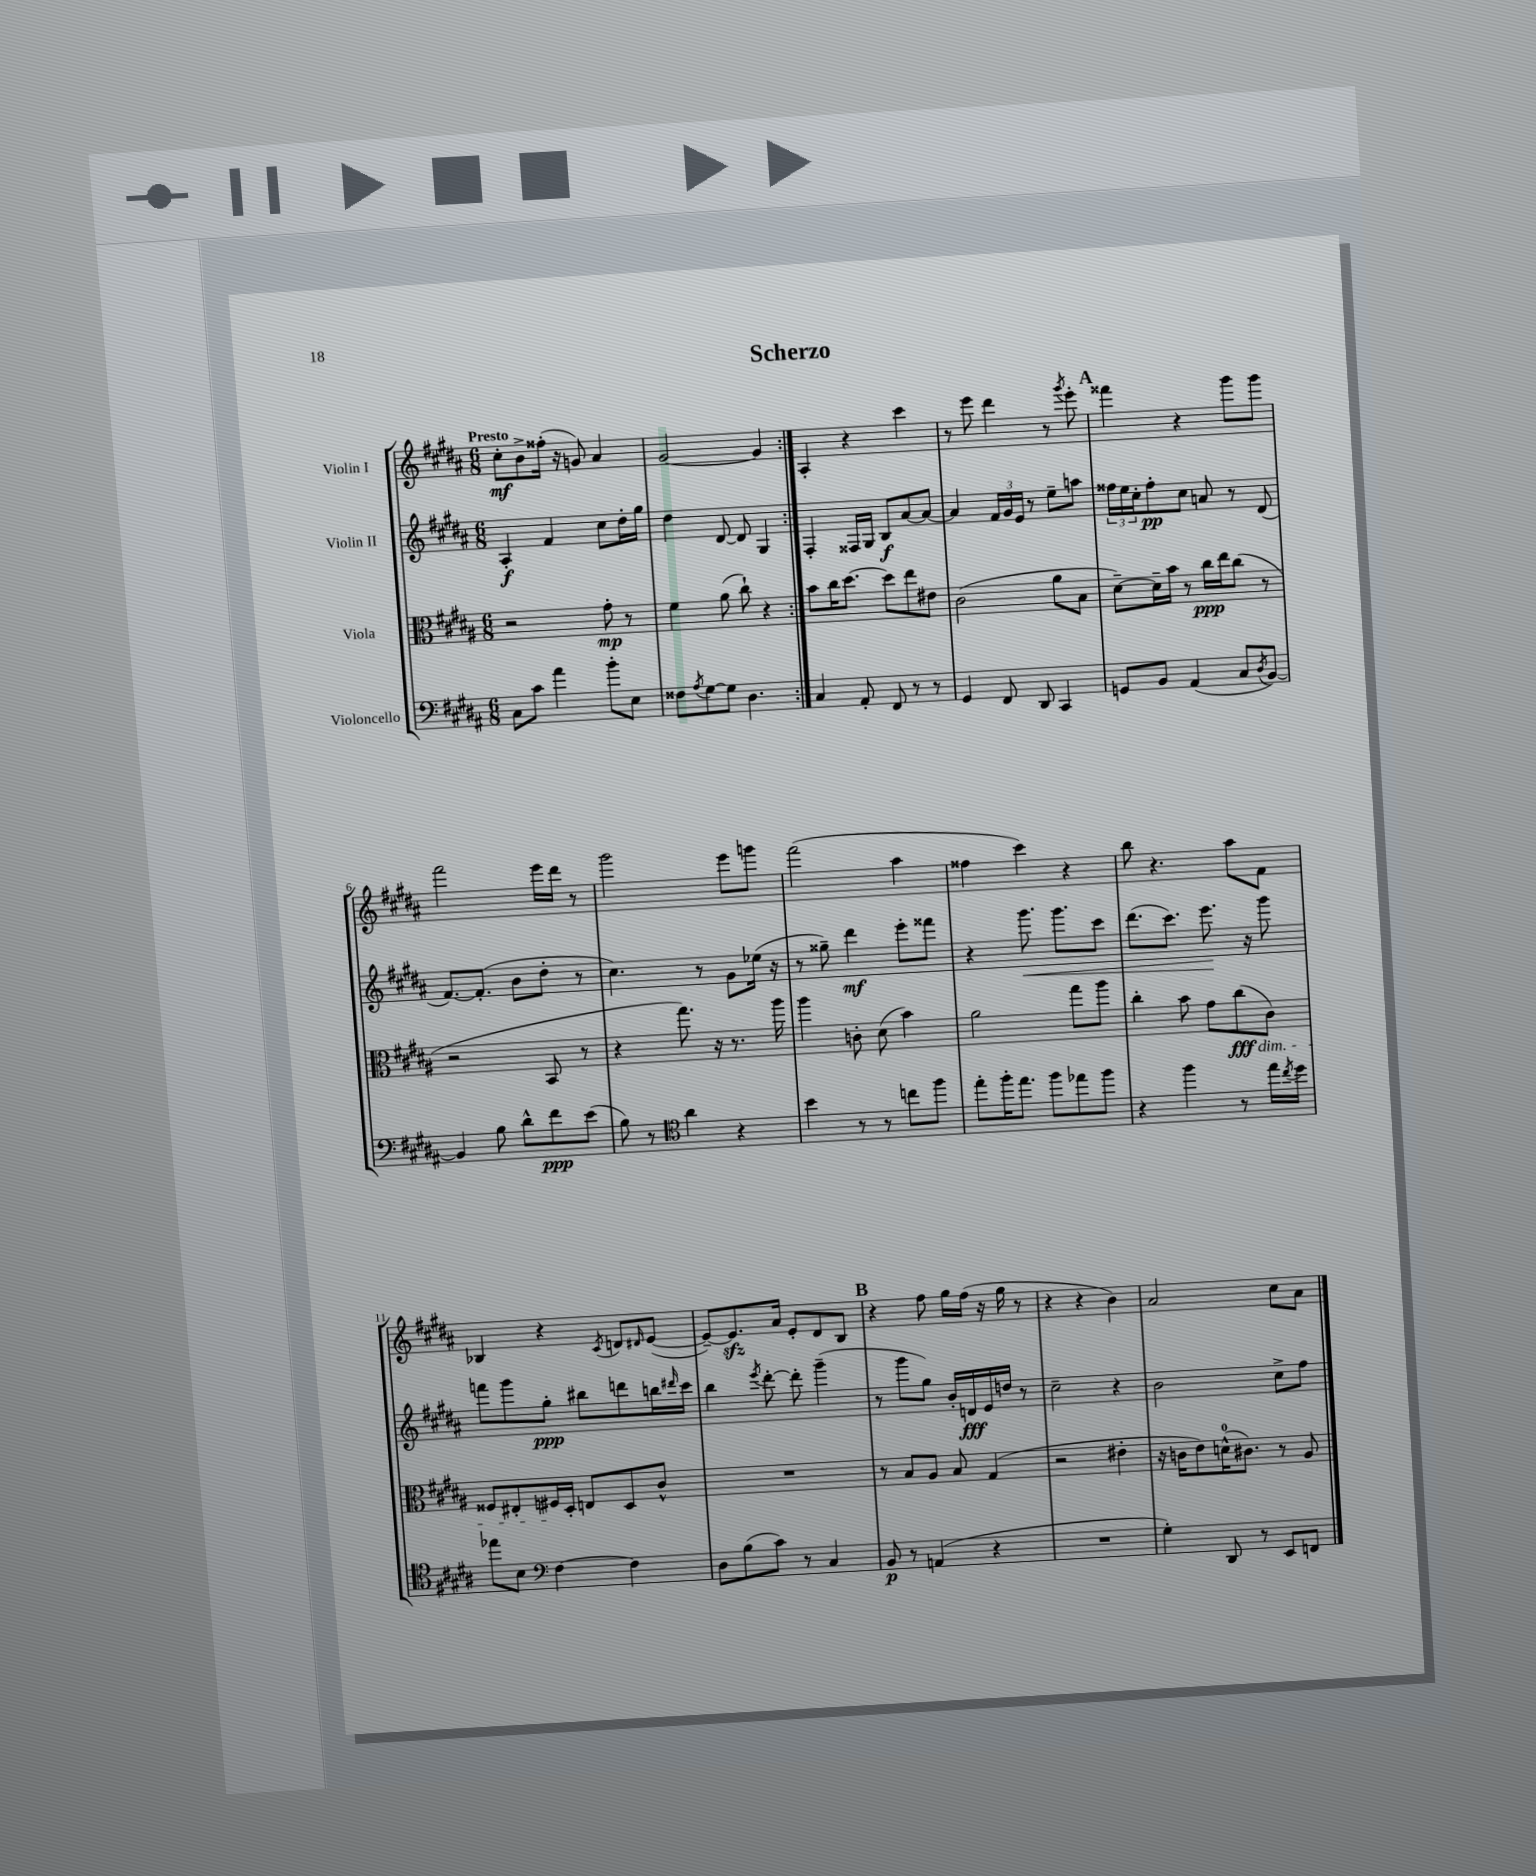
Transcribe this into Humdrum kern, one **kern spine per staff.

**kern	**kern	**kern	**kern
*staff4	*staff3	*staff2	*staff1
*clefF4	*clefC3	*clefG2	*clefG2
*k[f#c#g#d#a#]	*k[f#c#g#d#a#]	*k[f#c#g#d#a#]	*k[f#c#g#d#a#]
*M6/8	*M6/8	*M6/8	*M6/8
8C#	2r	4A#'	8cc#'
8c#	.	.	8b^
4a#	.	4f#	(16ff##'
.	.	.	16r
.	.	.	8g)
8b'	8g#'	8cc#	4a#
8E	8r	16dd#'	.
.	.	16gg#	.
=	=	=	=
8F##	4f#	4dd#	[2g#
8qA#	.	.	.
[8G#	.	.	.
8G#]	(8a#	[8d#	.
4.D#	8cc#`)	8d#]	.
.	4r	4G#	4g#]
=:|!	=:|!	=:|!	=:|!
4C#	8b	4F#'	4A#'
.	16cc#	.	.
.	[8.dd#	.	.
8AA#'	.	16F##	4r
.	.	16G#	.
8FF#	8dd#]	8B	.
8r	8ee	[8a#	4ccc#
8r	8e#	8a#_	.
=	=	=	=
4GG#	(2c#	4a#]	8r
.	.	.	8eee
8FF#	.	24f#	4ddd#
.	.	24g#	.
.	.	24e	.
8DD#	.	8r	.
4CC#	8a#	8ee~	8r
.	.	.	8qggg#
.	8B	8aa	8eee'
=	=	=	=
8GG	[8d#~)	24ff##	4fff##
.	.	24ee	.
.	.	24cc#'	.
8BB	16d#~]	8ff##'	.
.	16b	.	.
(4AA#	8r	8cc#	4r
.	16cc#	8a	.
.	16ee	.	.
8C#	(8cc#	8r	8ggg#
8qD#	.	.	.
[8BB)	8r	(8d#	8ggg#
=	=	=	=
4BB]	2r	[8.f#)	2fff#
.	.	(8.f#']	.
8B	.	.	.
8d#^^	.	8b	.
8f#	8BB	8dd#'	16eee
.	.	.	16ddd#
(8e	8r	8r	8r
=	=	=	=
8B)	4r	4.cc#)	2ggg#
8r	.	.	.
*clefC4	*	*	*
4a#	8.gg#)	.	.
.	.	8r	.
.	16r	.	.
4r	8.r	8g#	8eee
.	.	(16ee-	8ggg
.	16aa#	16r	.
=	=	=	=
4b	4aa#	8r	(2fff#
.	.	8gg##~)	.
8r	8c'	4ddd#	.
8r	(8d#	.	.
8cc	4b)	8eee'	4aa#
8ff#	.	8fff##	.
=	=	=	=
8ee'	2a#	4r	4ff##
16ff#'	.	.	.
8.ee	.	.	.
.	.	8.ggg#	4ccc#)
8ff#	.	.	.
.	.	8.ggg#	.
8ee-	8gg#	.	4r
8ff#	8aa#	8ccc#	.
=	=	=	=
4r	4cc#'	(8.ddd#	8bb
.	.	.	4.r
.	.	8.ccc#)	.
4ff#	8b	.	.
.	8g#	8.eee	.
8r	(8cc#	.	8aa#
.	.	16r	.
16ee	8c#)	8ggg#	8f#
8qcc#	.	.	.
16dd#	.	.	.
=	=	=	=
8ee-	8F##	8fff	4B-
8B	8E#'	8ggg#	.
*clefF4	*	*	*
[4F#	16F#	8gg#'	4r
.	16D#'	.	.
.	8E	8bb#	.
.	.	.	8qc#
4F#]	8D#	8ddd	8d
.	.	.	16qqd#
.	8c#^^	16bb	([8e
.	.	16qqddd#	.
.	.	16ccc#	.
=	=	=	=
8D#	2.r	4bb	8e~_)
(8B	.	.	8.e]
.	.	8qeee	.
8c#)	.	[8ddd#'	.
.	.	.	16a#
8r	.	8ddd#']	8e'
4C#	.	(4ggg#~	8d#
.	.	.	8B
=	=	=	=
8BB	8r	8r	4r
8r	8B	8ggg#	.
(4AA	8A#	8gg#)	8ff#
.	8B	16b'	16gg#
.	.	16d	(16ff#
4r	(4G#	16e	16r
.	.	16dd	16gg#
.	.	8r	8r
=	=	=	=
2.r	2r	2cc#~	4r
.	.	.	4r
.	4e#'	4r	4b)
=	=	=	=
4G#')	16r	2b	2a#
.	16c	.	.
.	8e)	.	.
8DD#	(16d^^	.	.
.	8.c#)	.	.
8r	.	.	.
8EE	8r	8cc#^	8cc#
8FF	8A#	8ff#	8a#
==	==	==	==
*-	*-	*-	*-
